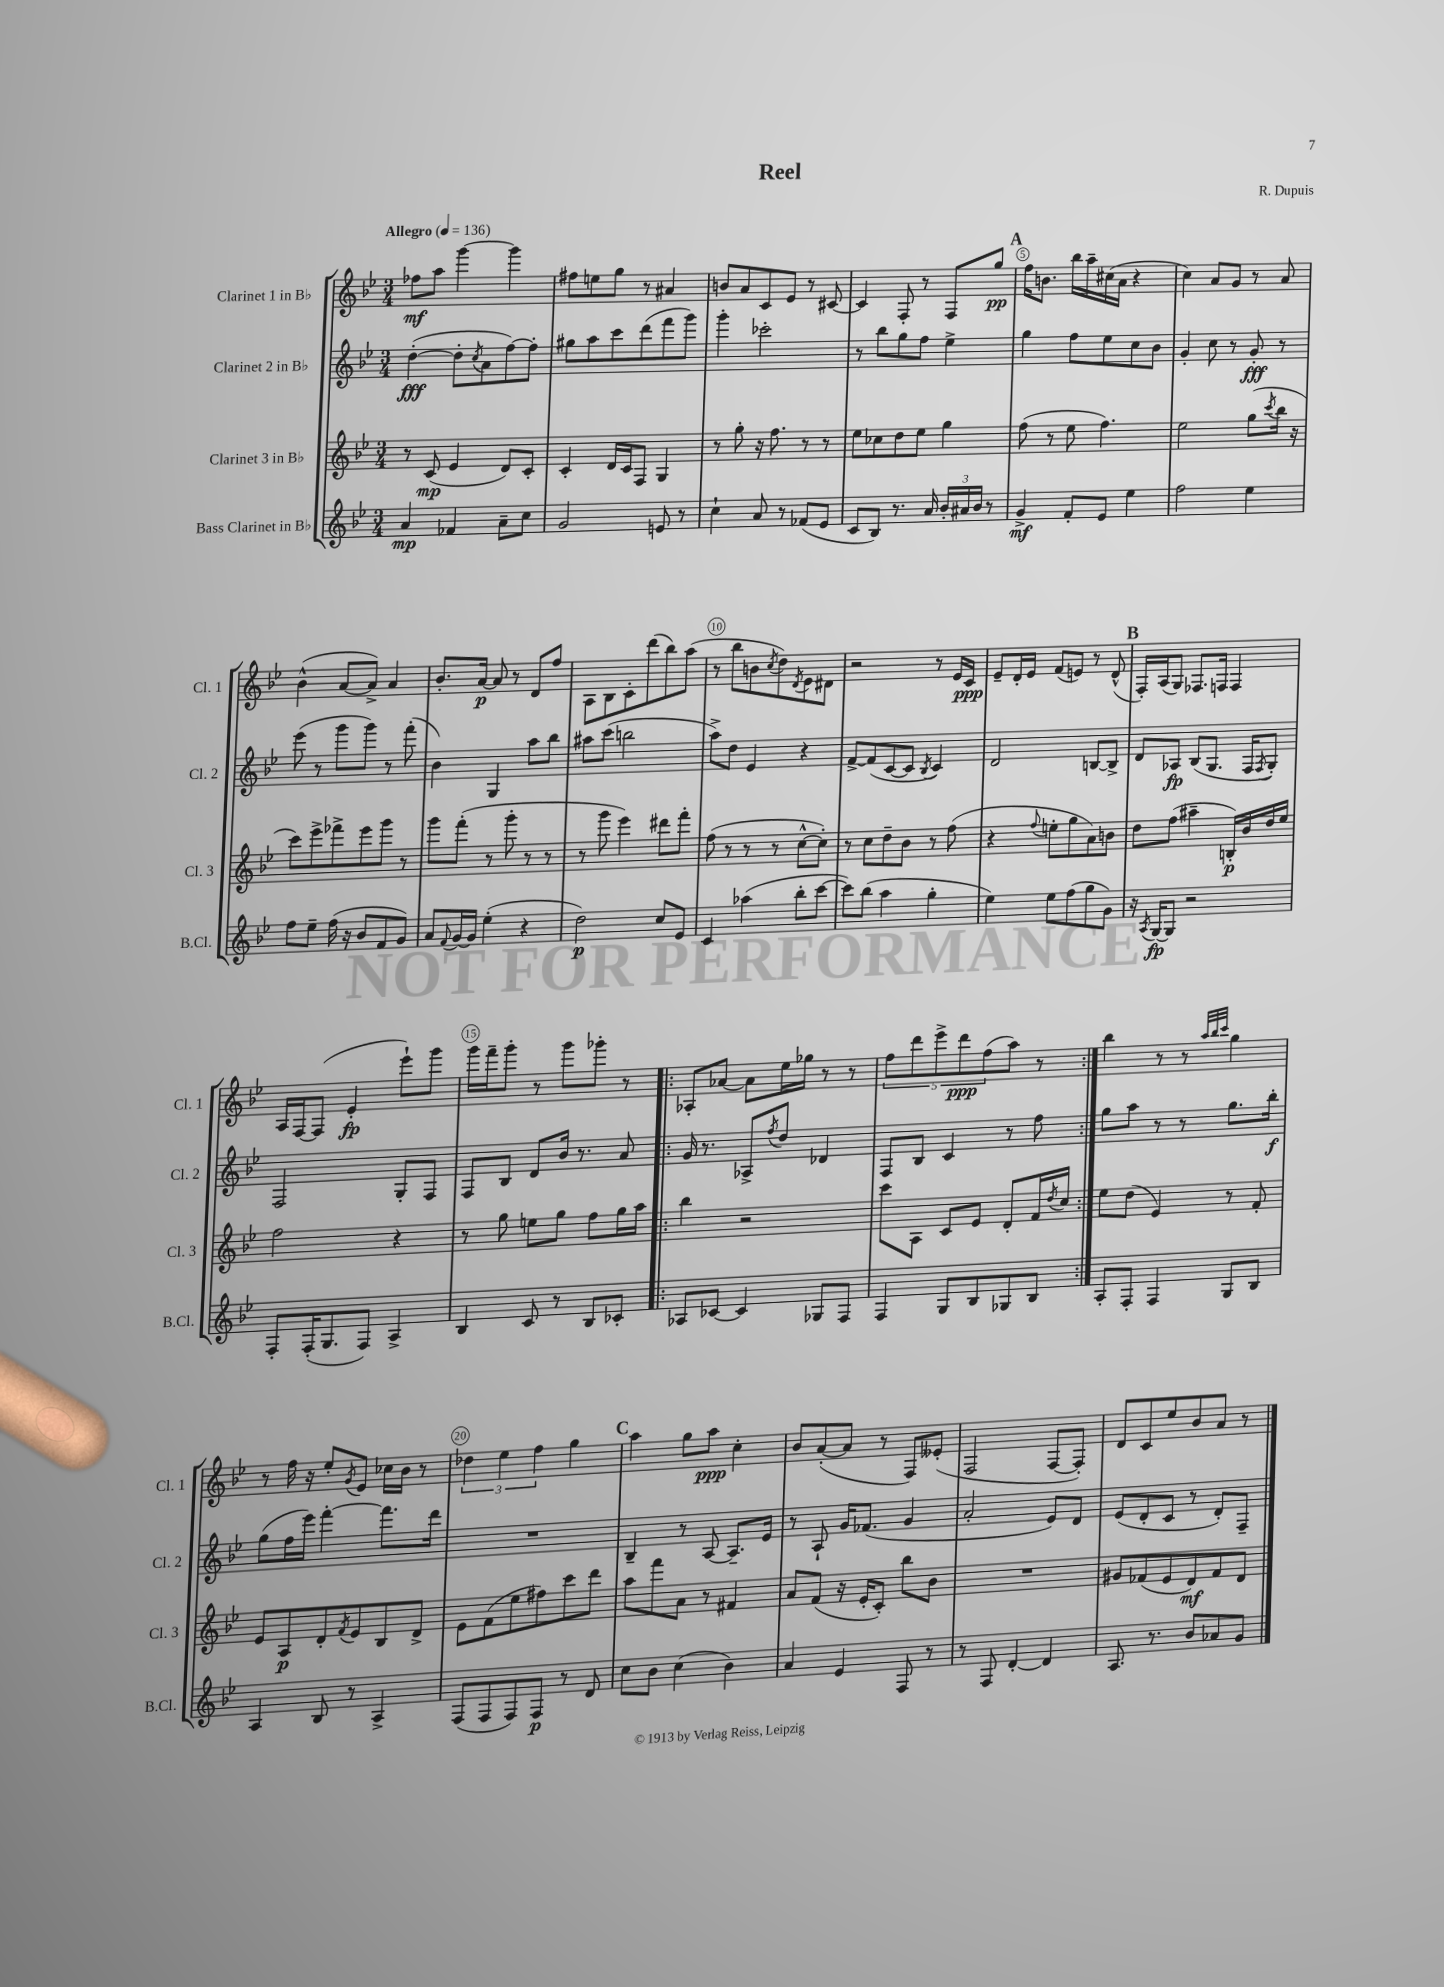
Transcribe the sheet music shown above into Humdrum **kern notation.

**kern	**kern	**kern	**kern
*staff4	*staff3	*staff2	*staff1
*clefG2	*clefG2	*clefG2	*clefG2
*k[b-e-]	*k[b-e-]	*k[b-e-]	*k[b-e-]
*M3/4	*M3/4	*M3/4	*M3/4
*MM136	*MM136	*MM136	*MM136
4a	8r	([4dd'	8ff-
.	(8c	.	8aa
4f-	4e-	8dd']	[4ggg
.	.	8qcc	.
.	.	8a	.
8a~	8d)	[8ff)	4ggg]
8cc	8c'	8ff']	.
=	=	=	=
2g	4c'	8gg#	8ff#
.	.	8aa	8ee
.	16d	8ccc	8gg
.	16c	.	.
.	8F	(8ddd	8r
8e	4G	8fff	4a#
8r	.	8ggg)	.
=	=	=	=
4cc`	8r	4ggg'	8b
.	8gg'	.	8a
8a	16r	2ccc-'	8c
.	8.ff	.	.
8r	.	.	8e-
(8f-	8r	.	8r
8e-	8r	.	[8c#
=	=	=	=
8c	8ee-	8r	4c#]
8B-)	8cc-	8bb-	.
8.r	8dd	8gg	8F'
.	8ee-	8ff	8r
16a	.	.	.
24b-'	4gg	4ee-^	8F
24a#	.	.	.
24b-	.	.	.
8r	.	.	8gg
=	=	=	=
4g^	(8ff	4gg	16ff
.	.	.	8.b
.	8r	.	.
8f'	8ee-	8ff	16bb-
.	.	.	16aa~
8e-	4.ff)	8ee-	(16cc#
.	.	.	16a
4ee-	.	8cc	4r
.	.	8b-	.
=	=	=	=
2ff	2ee-	4g'	4cc)
.	.	8cc	8a
.	.	8r	8g
4ee-	(8gg	8g'	8r
.	8qccc	.	.
.	16bb-	8r	8a
.	16r	.	.
=	=	=	=
8ff	8ccc)	(8eee-	(4b-^^
8ee-~	8eee-^	8r	.
(16ff	8fff-^	8ggg	[8a
16r	.	.	.
8b-	8eee-	8ggg)	8a^])
8f	8ggg	8r	4a
8g)	8r	(8fff'	.
=	=	=	=
8a	8ggg	4b-)	8.b-'
8qqf	.	.	.
[16g	(8fff'	.	.
16g]	.	.	[16a
(4ee-'	8r	4G	8a]
.	8ggg'	.	8r
4r	8r	8aa	8d
.	8r	8bb-	8ff
=	=	=	=
2dd)	8r	8aa#	8A
.	8ggg	(8ccc	8B-
.	4eee-)	2bb	8c'
.	.	.	(8ddd
8cc	8ddd#	.	8bb-)
8e-	8fff'	.	(8aa
=	=	=	=
4c	(8ff	8aa^)	8r
.	8r	8dd	8bb-
(4aa-	8r	4e-	8b
.	.	.	8qcc
.	8r	.	8dd)
.	.	.	8qd
8bb-'	[8cc^^	4r	8e-
[8ccc	8cc'])	.	8d#
=	=	=	=
8ccc])	8r	[8f^	2r
(8bb-	8cc	(8f]	.
4aa	8dd~	[8c	.
.	8b-	8c]	.
.	.	8qB-	.
4gg'	8r	4c)	8r
.	(8ff	.	16e-
.	.	.	16c
=	=	=	=
4ee-)	4r	2d	8e-~
.	.	.	16d'
.	.	.	16e-
.	8qqff	.	.
8ee-	8ee'	.	(8f
(8ff	8gg	.	8e)
8gg	8a)	[8B	8r
8g)	8b	8B^]	(8d^^
=	=	=	=
16r	8dd	8d	16F')
8qA	.	.	.
[16G	.	.	(16A
8G]	(8ff	8A-	8G)
2r	4aa#~	(8B-	8.F-
.	.	8.G	.
.	.	.	16F
.	16B')	.	4F
.	16b-	16F	.
.	.	8qF	.
.	16dd	8G')	.
.	16ee-	.	.
=	=	=	=
8F'	2ff	2F	16A
.	.	.	[16F
(16F'	.	.	(8F]
8.G	.	.	.
.	.	.	4e-'
8F)	.	.	.
4A^	4r	8G'	8eee-`)
.	.	8F	8ggg
=	=	=	=
4B-	8r	8F	16ggg
.	.	.	16fff~
.	8gg	8B-	8ggg'
8c	8ee	8d	8r
8r	8gg	16b-	8ggg
.	.	8.r	.
8B-	8ff	.	8ggg-'
8c-'	16gg	8a	8r
.	16aa	.	.
=!|:	=!|:	=!|:	=!|:
8A-	4bb-	16g	8A-'
.	.	8.r	.
[8c-	.	.	[8a-
4c-]	2r	8A-^	8a-]
.	.	8qff	.
.	.	8dd	16ee-
.	.	.	16gg-
8G-	.	4d-	8r
8F	.	.	8r
=	=	=	=
4F	8ccc	8F	10ff
.	.	.	10ddd
.	8A	8B-	.
.	.	.	10eee-^
8G	8c	4c	.
.	.	.	10ddd
8B-	8e-	.	.
.	.	.	(10ff
8G-	8d'	8r	8aa)
8B-	16f	8ff	8r
.	8qdd	.	.
.	16cc	.	.
=:|!	=:|!	=:|!	=:|!
8A'	8ee-	8gg	4bb-
8F'	(8dd	8aa	.
4F	4e-)	8r	8r
.	.	8r	8r
.	.	.	32qqaa
.	.	.	32qqbb-
.	.	.	32qqccc
8G	8r	8.gg	4gg
8B-	8f'	.	.
.	.	16bb-'	.
=	=	=	=
4A	8e-	(8gg	8r
.	8A	16ff	16ff
.	.	16eee-)	16r
8B-	8d'	[4fff'	8ee-'
.	8qf	.	8qg
8r	8e-	.	8e-
4A^	8B-	8.fff]	16cc-
.	.	.	16b-
.	8d^	.	8r
.	.	16ddd	.
=	=	=	=
(8F	8e-	2.r	6dd-
8F	(8f	.	.
.	.	.	6ee-
8F)	8ee-	.	.
.	.	.	6ff
8F	8ff#)	.	.
8r	8ccc	.	4gg
8d	8ddd	.	.
=	=	=	=
8cc	8aa	4B-~	4aa
8b-	8fff	.	.
(4cc	8a	8r	8gg
.	8r	[8A	8aa
4b-)	4f#	8.A~]	4cc'
.	.	16e-	.
=	=	=	=
4a	8a	8r	8b-
.	(8f	8A`	([8a'
4e-	16r	16g	8a]
.	16e-'	(8.f-	.
.	8c')	.	8r
8F	8bb-	4g	8F)
8r	8b-	.	(8e--'
=	=	=	=
8r	2.r	2a'	2F
8F	.	.	.
[4d'	.	.	.
4d]	.	8e-)	[8F
.	.	8d	8F'])
=	=	=	=
8.A	8g#	(8e-	8d
.	(8f-	8d'	8c
8.r	.	.	.
.	8e-	8c	8ee-
8b-	8d)	8r	8b-
8a-	8f-	8d')	8a
8g	8d	8F~	8r
==	==	==	==
*-	*-	*-	*-
